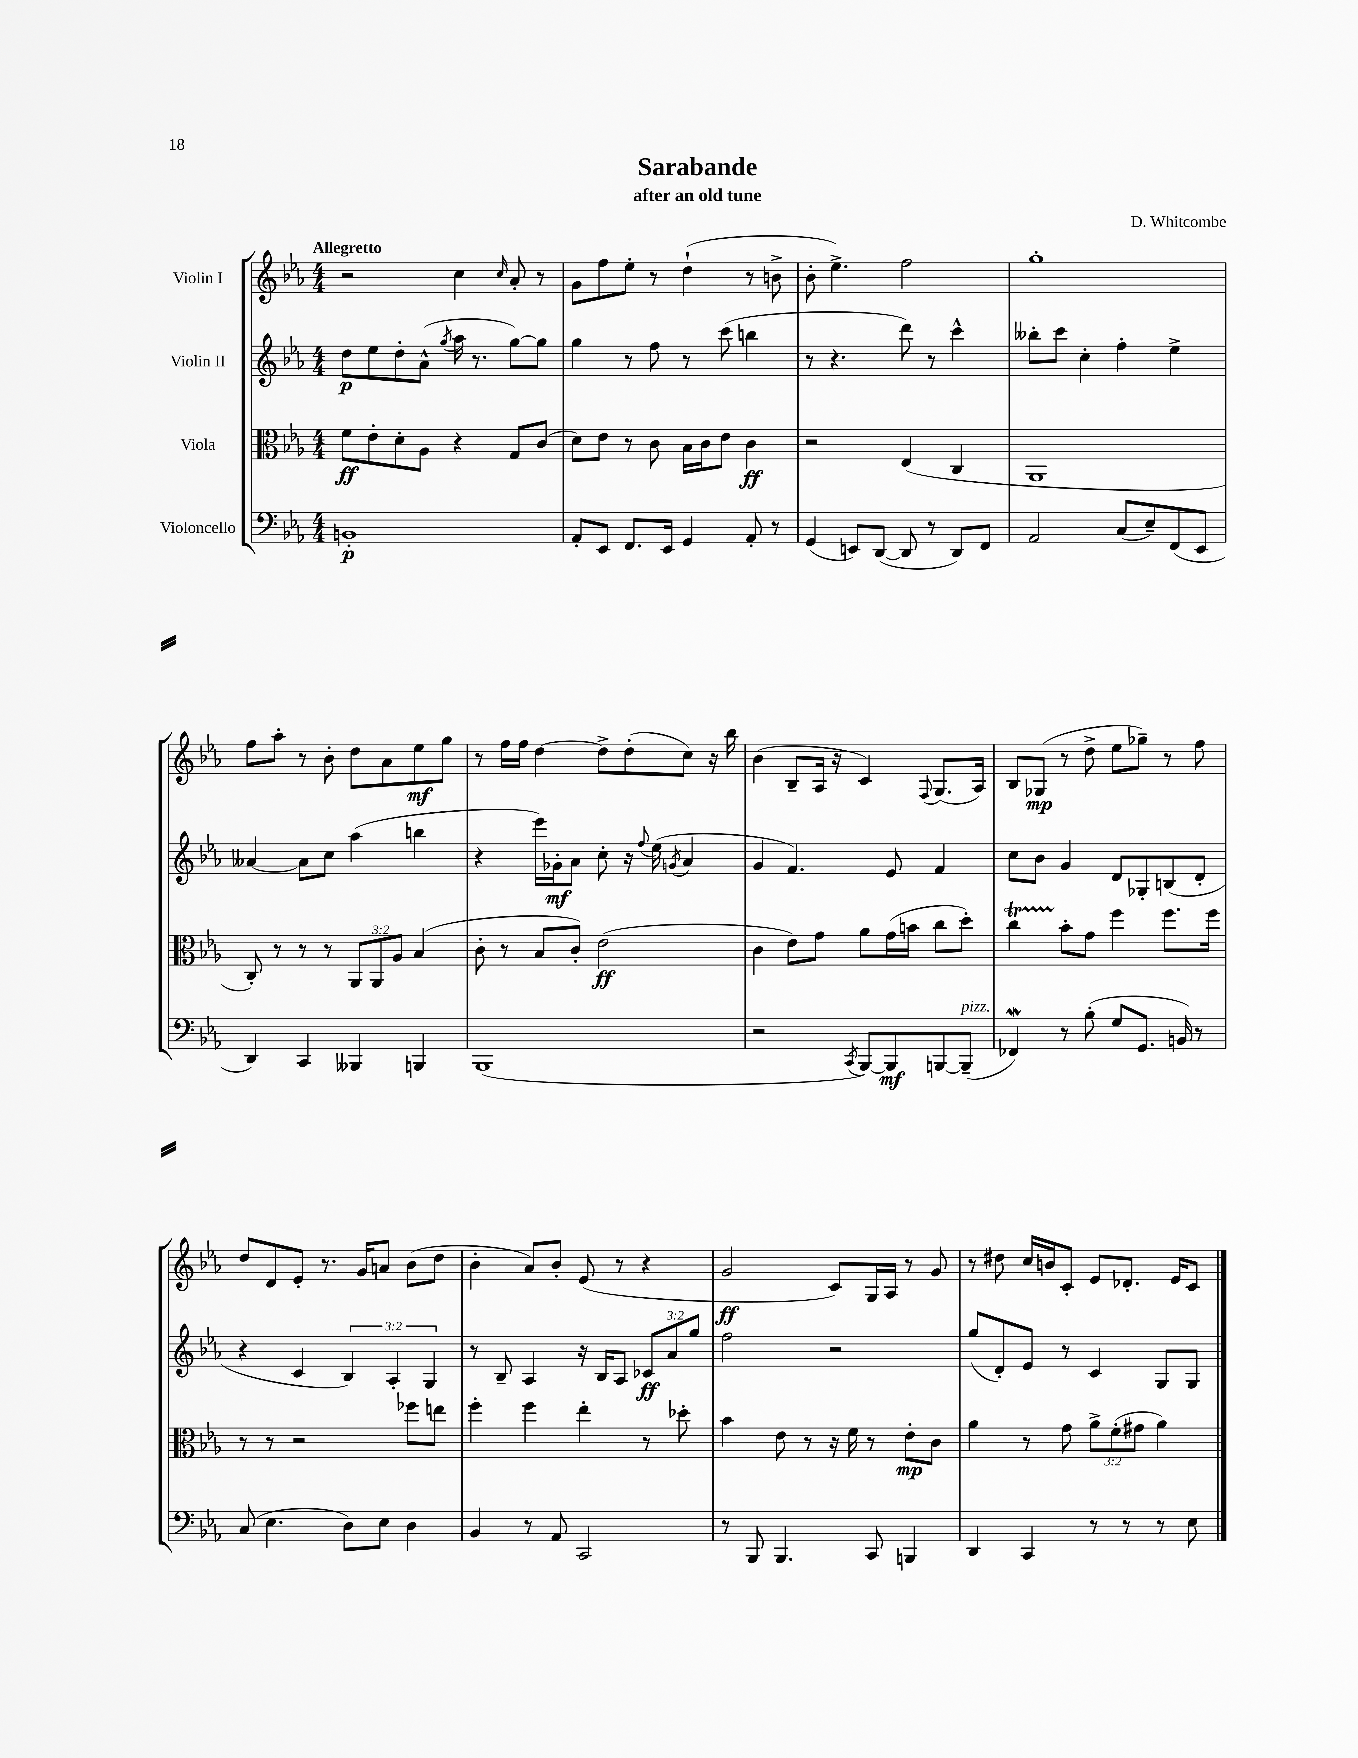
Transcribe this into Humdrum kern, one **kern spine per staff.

**kern	**kern	**kern	**kern
*staff4	*staff3	*staff2	*staff1
*clefF4	*clefC3	*clefG2	*clefG2
*k[b-e-a-]	*k[b-e-a-]	*k[b-e-a-]	*k[b-e-a-]
*M4/4	*M4/4	*M4/4	*M4/4
1BB'	8f	8dd	2r
.	8e-'	8ee-	.
.	8d'	8dd'	.
.	8A-	(8a-^^	.
.	.	8qgg	.
.	4r	16aa-	4cc
.	.	8.r	.
.	.	.	16qqcc
.	8G	[8gg)	8a-'
.	(8c	8gg]	8r
=	=	=	=
8AA-'	8d)	4gg	8g
8EE-	8e-	.	8ff
8.FF	8r	8r	8ee-'
.	8c	8ff	8r
16EE-	.	.	.
4GG	16B-	8r	(4dd`
.	16c	.	.
.	8e-	(8ccc	.
8AA-'	4c	4bb	8r
8r	.	.	8b^
=	=	=	=
(4GG	2r	8r	8b-'
.	.	4.r	4.ee-^)
8EE)	.	.	.
([8DD	.	.	.
8DD]	(4E-	8ddd)	2ff
8r	.	8r	.
8DD)	4C	4ccc^^	.
8FF	.	.	.
=	=	=	=
2AA-	1AA-	8bb--'	1gg'
.	.	8ccc	.
.	.	4cc'	.
(8C	.	4ff'	.
8E-~)	.	.	.
(8FF	.	4ee-^	.
8EE-	.	.	.
=	=	=	=
4DD)	8C')	[4a--	8ff
.	8r	.	8aa-'
4CC	8r	8a--]	8r
.	8r	8cc	8b-'
4BBB--	12AA-	(4aa-	8dd
.	12AA-	.	.
.	.	.	8a-
.	12A-	.	.
4BBB	(4B-	4bb	8ee-
.	.	.	8gg
=	=	=	=
(1BBB-	8c'	4r	8r
.	8r	.	16ff
.	.	.	16ff
.	8B-	16eee-)	[4dd
.	.	16g-'	.
.	8c')	8a-	.
.	(2e-	8cc'	8dd^]
.	.	16r	(8dd'
.	.	8qqff	.
.	.	(16ee-	.
.	.	8qg	.
.	.	4a-	8cc)
.	.	.	16r
.	.	.	16bb-
=	=	=	=
2r	4c	4g	(4b-
.	8e-)	4.f)	8B-~
.	8g	.	16A-
.	.	.	16r
8qCC	.	.	.
[8BBB-)	8a-	.	4c)
8BBB-]	(16g	8e-	.
.	16b	.	.
.	.	.	8qqF
[8BBB	8cc	4f	(8.G
(8BBB~]	8dd')	.	.
.	.	.	16A-)
=	=	=	=
4FF-)	4cc	8cc	8B-
.	.	8b-	(8G-
8r	8b-'	4g	8r
(8B-'	8g	.	8dd^
8G	4ff	8d	8ee-
8.GG	.	8G-'	8gg-~)
.	8.ff	(8B	8r
16BB)	.	.	.
8r	.	8d'	8ff
.	16ff	.	.
=	=	=	=
(8C	8r	4r	8dd
4.E-	8r	.	8d
.	2r	4c	8e-'
.	.	.	8.r
8D)	.	6B-)	.
.	.	.	16g
8E-	.	.	8a
.	.	6A-'	.
4D	8ff-	.	(8b-
.	.	6G	.
.	8ee	.	8dd
=	=	=	=
4BB-	4ff'	8r	4b-'
.	.	8B-~	.
8r	4ff	4A-	8a-)
8AA-	.	.	8b-'
2CC	4ee-'	16r	(8e-
.	.	16B-	.
.	.	8A-	8r
.	8r	12c-	4r
.	.	12a-	.
.	8dd-'	.	.
.	.	12gg	.
=	=	=	=
8r	4b-	2ff	2g
8BBB-	.	.	.
4.BBB-	8e-	.	.
.	8r	.	.
.	16r	2r	8c)
.	16f	.	.
8CC	8r	.	16G
.	.	.	16A-
4BBB	8e-'	.	8r
.	8c	.	8g
=	=	=	=
4DD	4a-	(8gg	8r
.	.	8d')	8dd#
4CC	8r	8e-	16cc
.	.	.	16b
.	8g	8r	8c'
8r	12a-^	4c	8e-
.	(12f'	.	.
8r	.	.	8.d-'
.	12g#	.	.
8r	4a-)	8G	.
.	.	.	16e-
8E-	.	8G	8c
==	==	==	==
*-	*-	*-	*-
